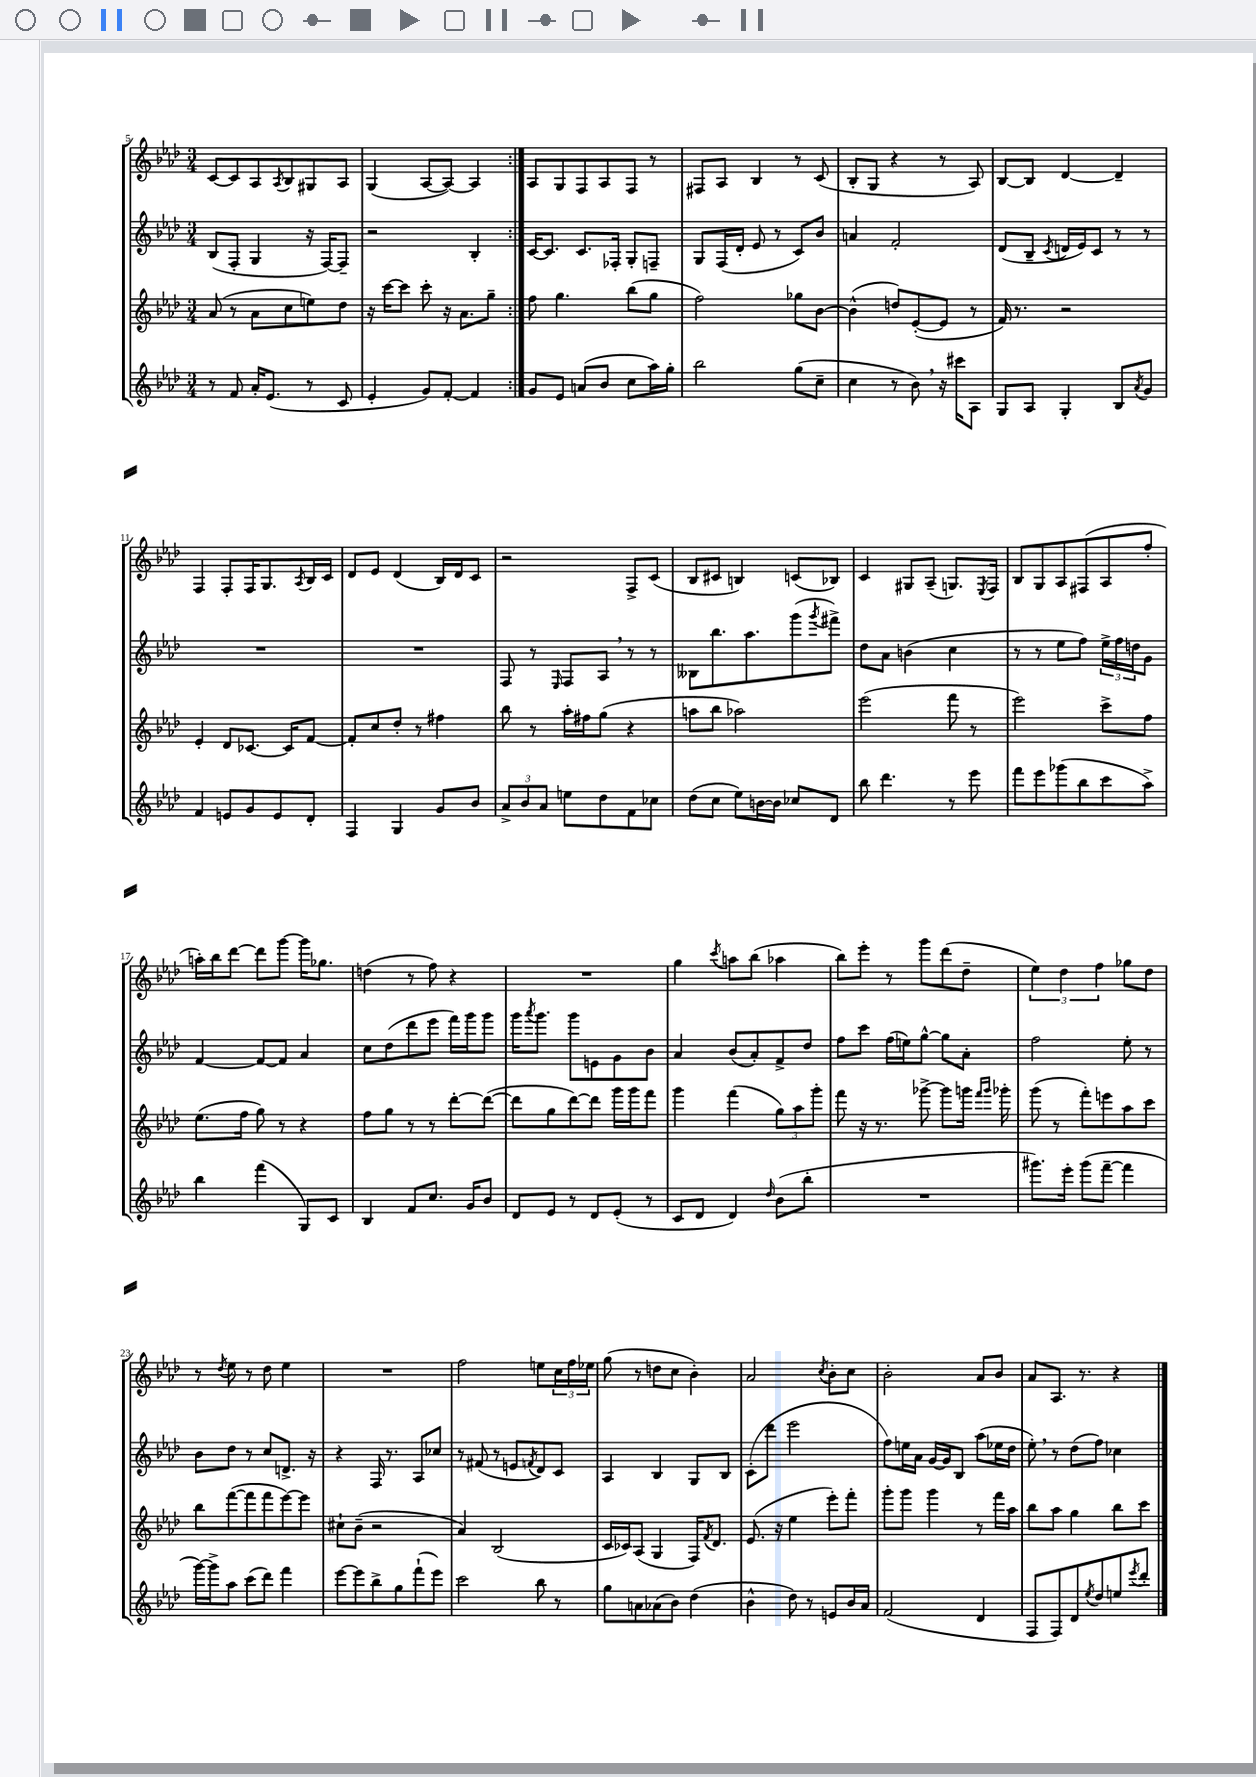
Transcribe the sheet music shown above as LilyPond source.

<<
\new StaffGroup <<
\new Staff = "s0" {
    \clef treble \key aes \major \numericTimeSignature \time 3/4
    \repeat volta 2 { c'8~ c'8 aes8 \acciaccatura { aes8 } bes8 gis8 aes8 |
    g4( aes8~ aes8~) aes4 | }
    aes8 g8 f8 aes8 f8 r8 |
    fis8 aes8 bes4 r8 c'8( |
    bes8-. g8 r4 r8 aes8) |
    bes8~ bes8 des'4~ des'4-- |
    f4 f8-. f16 g8. \acciaccatura { aes8 } bes16 c'16 |
    des'8 ees'8 des'4( bes16) des'16 c'8 |
    r2 f8-> c'8( |
    bes8 cis'8 b4) c'8( bes8) |
    c'4 gis8 aes8--( g8.) \acciaccatura { ees8 } f16 |
    bes8 g8 aes8 fis8( aes8 f''8-. |
    a''16-.) bes''16 des'''8~ des'''8 g'''8~ g'''16 ges''8. |
    d''4( r8 f''8) r4 |
    R2. |
    g''4 \acciaccatura { c'''8 } a''8 bes''8( aes''4 |
    bes''8) ees'''8-. r8 g'''8 des'''8( des''8-- |
    \tuplet 3/2 { ees''4) des''4 f''4 } ges''8 des''8 |
    r8 \acciaccatura { des''8 } ees''8 r8 des''8 ees''4 |
    R2. |
    f''2 e''8 \tuplet 3/2 { c''16 f''16 ees''16 } |
    g''8( r8 d''8 c''8 bes'4-.) |
    aes'2 \acciaccatura { c''8 } bes'8-. c''8 |
    bes'2-. aes'8 bes'8 |
    aes'8 aes8. r8. r4 \bar "|." |
}
\new Staff = "s1" {
    \clef treble \key aes \major \numericTimeSignature \time 3/4
    \repeat volta 2 { bes8( f8-. g4 r16 f16~) f8-- |
    r2 bes4-. | }
    c'16~ c'8. c'8. fes16-. g8-. f8-- |
    g8 f16( des'16-. ees'8 r8 c'8) bes'8 |
    a'4 f'2-. |
    des'8( bes8-- \acciaccatura { c'8 } d'16 ees'16) c'8 r8 r8 |
    R2. |
    R2. |
    f8 r8 \grace { ees16 } f8 aes8 \breathe r8 r8 |
    beses8 bes''8. aes''8. g'''8( \acciaccatura { g'''8 } fis'''8->) |
    des''8 aes'8 b'4( c''4 |
    r8 r8 ees''8 f''8) \tuplet 3/2 { ees''16-> f''16 d''16 } g'8 |
    f'4~ f'8~ f'8 aes'4 |
    c''8 des''8( des'''8 ees'''8 f'''16) g'''16 g'''8 |
    g'''16 \acciaccatura { aes'''8 } g'''8. g'''8 e'8 g'8 bes'8 |
    aes'4 bes'8( aes'8-.) f'8-> des''8 |
    f''8 c'''8 f''16( e''16) g''8~-^ g''8 aes'8-. |
    f''2 ees''8-. r8 |
    bes'8 des''8 r8 c''8 d'8.-> r16 |
    r4 f16 r8. aes8 ces''8 |
    r8 fis'8( r8 e'8 \acciaccatura { f'8 } des'8) c'8 |
    aes4 bes4 g8 bes8 |
    c'8-.( des'''8 ees'''2 |
    f''8) e''16 aes'16 g'16~ g'16 bes8 aes''8( ees''16 des''16 |
    ees''8-.) \breathe r8 des''8( f''8) ces''4 \bar "|." |
}
\new Staff = "s2" {
    \clef treble \key aes \major \numericTimeSignature \time 3/4
    \repeat volta 2 { aes'8( r8 aes'8 c''8 e''8) des''8 |
    r16 c'''16~ c'''8 c'''8-. r16 aes'8. g''8-- | }
    f''8 g''4. bes''8( g''8 |
    f''2) ges''8 bes'8~ |
    bes'4-^( d''8) ees'8~-.( ees'8 r8 |
    f'16) r8. r2 |
    ees'4-. des'8 ces'8.~ ces'16 f'8~ |
    f'8-. c''8 des''8-. r8 fis''4 |
    bes''8 r8 aes''16-. fis''16 g''8( r4 |
    a''8 bes''8 aes''2) |
    ees'''2( f'''8 r8 |
    ees'''2) c'''8-> f''8 |
    ees''8.( f''16 g''8) r8 r4 |
    f''8 g''8 r8 r8 des'''8~-. des'''8~( |
    des'''8 g''8 des'''8~) des'''8 g'''16 g'''16 f'''8 |
    g'''4 f'''4( \tuplet 3/2 { g''8) aes''8 g'''8-. } |
    f'''8 r16 r8. ges'''8~-> ges'''8 g'''16 \grace { f'''16 g'''16 } ges'''16-. |
    g'''8( r8 f'''8-.) e'''8 aes''8 c'''8 |
    bes''8 f'''8~( f'''8 f'''8 ees'''8~) ees'''8 |
    cis''8-! bes'8--( r2 |
    aes'4) bes2( |
    c'16 ces'16) aes8( g4 f16) \acciaccatura { f'8 } des'8. |
    ees'8.( r16 ees''4 ees'''8-.) f'''8-. |
    g'''8-. g'''8 g'''4 r8 f'''16 aes''16 |
    bes''8 aes''8 g''4 bes''8 c'''8 \bar "|." |
}
\new Staff = "s3" {
    \clef treble \key aes \major \numericTimeSignature \time 3/4
    \repeat volta 2 { r8 f'8 aes'16-. ees'8.( r8 c'8 |
    ees'4-. g'8) f'8~-. f'4 | }
    g'8 ees'8 a'8( bes'8 c''8 aes''16) g''16-. |
    bes''2 g''8( c''8-- |
    c''4 r8 bes'8) \breathe r16 cis'''16 aes8 |
    g8 aes8 g4-. bes8 \acciaccatura { aes'8 } g'8 |
    f'4 e'8 g'8 e'8 des'8-. |
    f4 g4 g'8 bes'8 |
    \tuplet 3/2 { aes'8-> bes'8 aes'8 } e''8 des''8 f'8 ces''8 |
    des''8( c''8 ees''8) b'16~ b'16 ces''8 des'8 |
    bes''8 des'''4. r8 ees'''8 |
    f'''8 ees'''8 ges'''8( bes''8 c'''8 aes''8->) |
    bes''4 f'''4( g8) c'8 |
    bes4 f'8 c''8. g'16 bes'8 |
    des'8 ees'8 r8 des'8 ees'8-.( r8 |
    c'8 des'8 des'4) \grace { des''16 } bes'8( bes''8-. |
    R2. |
    gis'''8.) ees'''16-. gis'''8( f'''8~-- f'''4 |
    g'''16~) g'''16-> aes''8 c'''8( des'''8) f'''4 |
    ees'''8~ ees'''8 bes''8-> g''8 f'''8-!( ees'''8) |
    c'''2 bes''8 r8 |
    g''8 a'8 aes'8( bes'8) des''4( |
    bes'4-^ des''8) r8 e'8 bes'16 aes'16 |
    f'2( des'4 |
    f8 f8) des'8 \acciaccatura { ees''8 } des''8 e''8 \acciaccatura { ees'''8 } des'''8-. \bar "|." |
}
>>
>>
\layout { \context { \Score currentBarNumber = #5 } }
